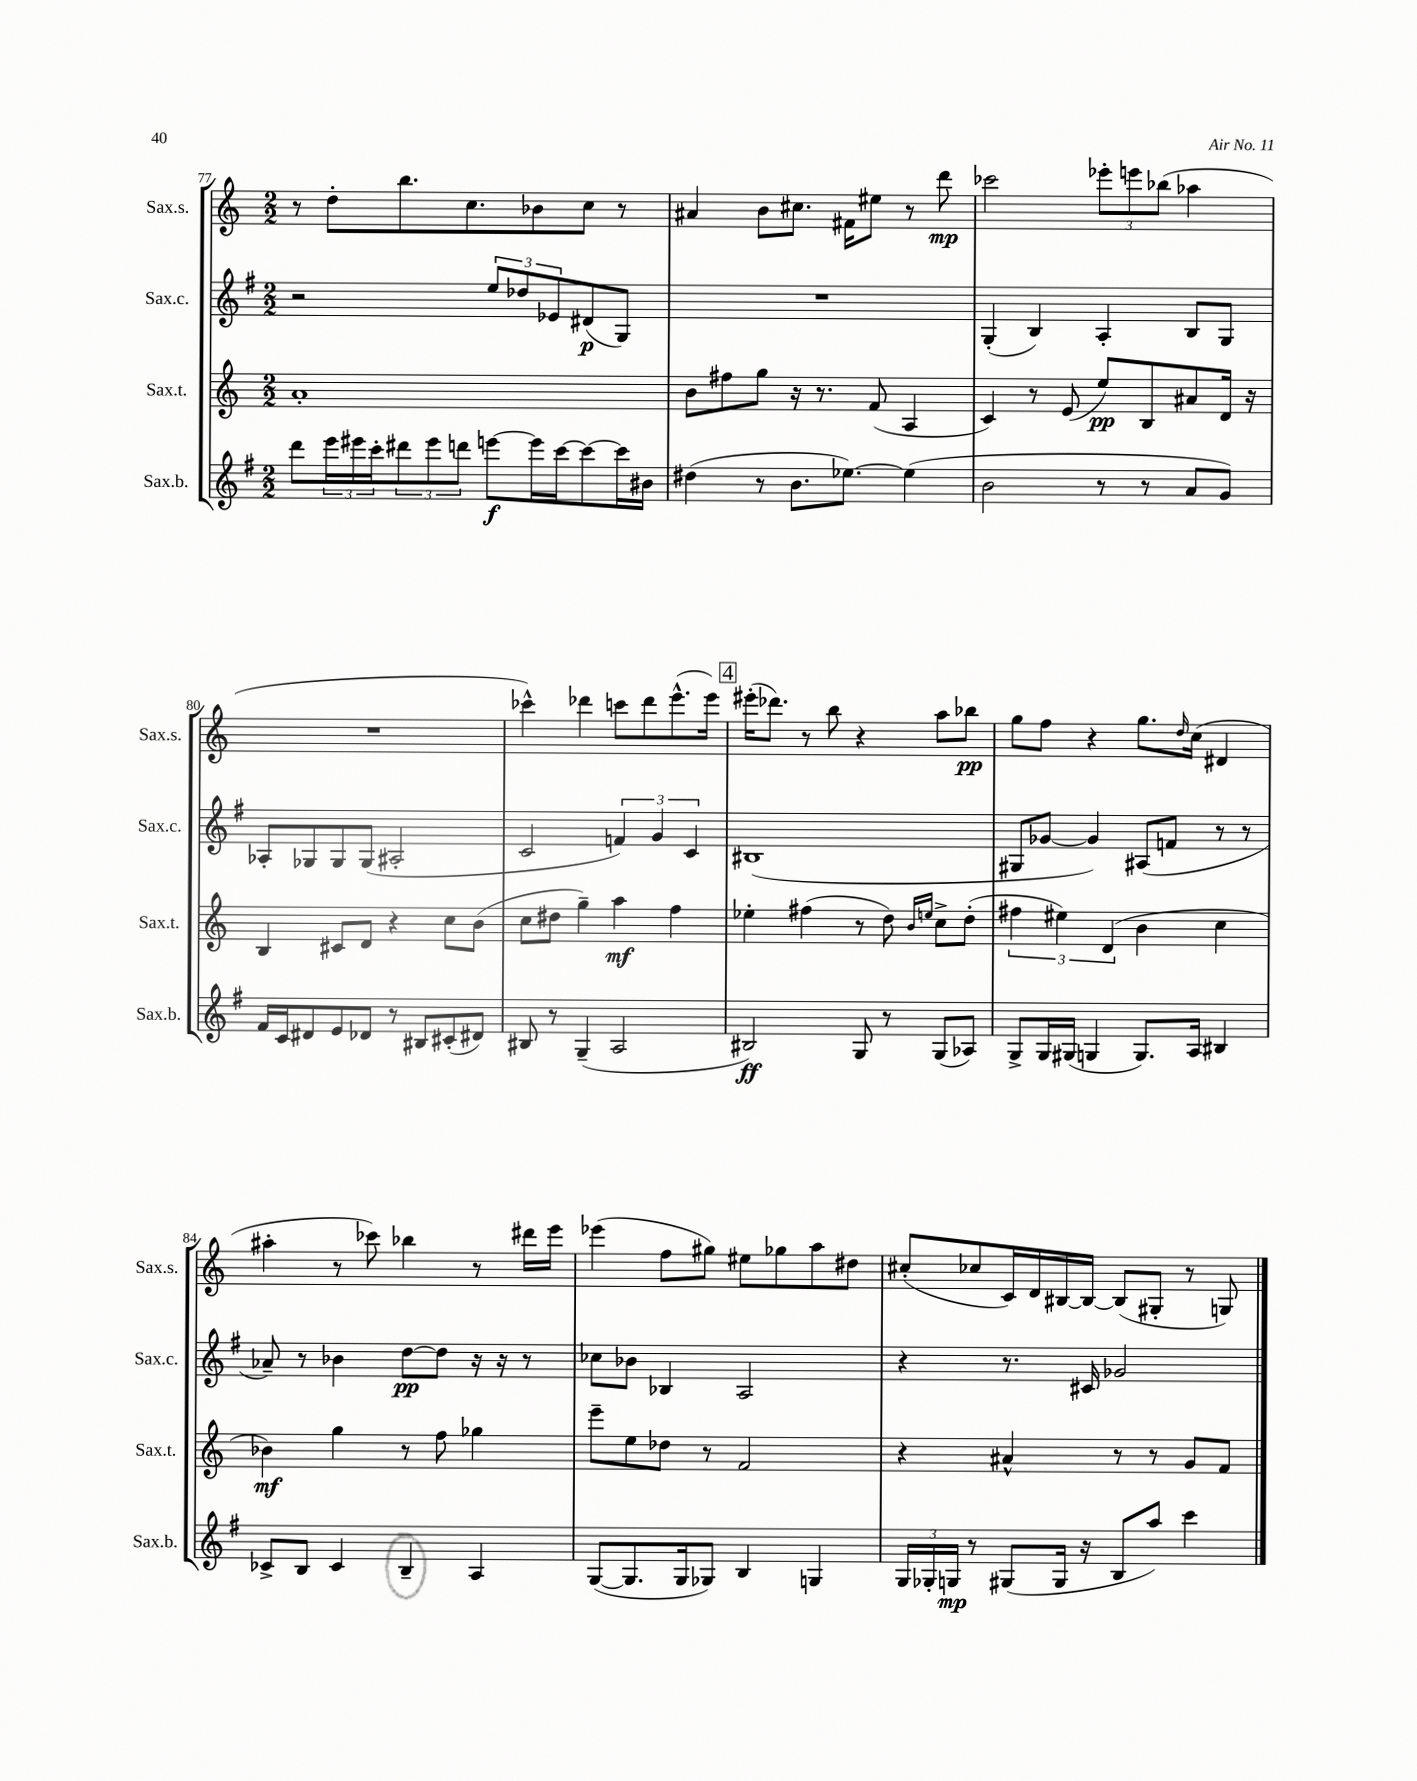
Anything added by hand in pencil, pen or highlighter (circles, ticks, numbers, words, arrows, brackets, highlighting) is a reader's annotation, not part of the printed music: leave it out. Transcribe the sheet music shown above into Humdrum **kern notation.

**kern	**dynam	**kern	**dynam	**kern	**dynam	**kern	**dynam
*part4	*part4	*part3	*part3	*part2	*part2	*part1	*part1
*staff4	*staff4	*staff3	*staff3	*staff2	*staff2	*staff1	*staff1
*I"Sax.b.	*	*I"Sax.t.	*	*I"Sax.c.	*	*I"Sax.s.	*
*I'Sax.b.	*	*I'Sax.t.	*	*I'Sax.c.	*	*I'Sax.s.	*
*clefG2	*	*clefG2	*	*clefG2	*	*clefG2	*
*k[f#]	*	*k[]	*	*k[f#]	*	*k[]	*
*M2/2	*	*M2/2	*	*M2/2	*	*M2/2	*
=77	=77	=77	=77	=77	=77	=77	=77
8ddd\L	.	1a'	.	2r	.	8r	.
24eee\L	.	.	.	.	.	8dd'\L	.
24eee#X\	.	.	.	.	.	.	.
24ccc'\J	.	.	.	.	.	.	.
12ddd#X\	.	.	.	.	.	8.bb\	.
12eee#\	.	.	.	.	.	.	.
12dddn\J	.	.	.	.	.	.	.
.	.	.	.	.	.	8.cc\	.
[8eeen\L	f	.	.	12ee/L	.	.	.
.	.	.	.	12dd-X/	.	.	.
16eee\L]	.	.	.	.	.	8b-X\	.
.	.	.	.	12e-X/	.	.	.
[16ccc\J	.	.	.	.	.	.	.
8ccc\_	.	.	.	(8d#X/	p	8cc\J	.
16ccc\L]	.	.	.	8G/J)	.	8r	.
16b#X\JJ	.	.	.	.	.	.	.
=78	=78	=78	=78	=78	=78	=78	=78
(4dd#X\	.	8b\L	.	1r	.	4a#X/	.
.	.	8ff#X\	.	.	.	.	.
8r	.	8gg\J	.	.	.	8b\L	.
8.b\L	.	16r	.	.	.	8.cc#X\J	.
.	.	8.r	.	.	.	.	.
[8.ee-X\J)	.	.	.	.	.	16f#X\KL	.
.	.	(8f/	.	.	.	8ee#X\J	.
(4ee-\]	.	4A/	.	.	.	8r	.
.	.	.	.	.	.	8ddd\	mp
=79	=79	=79	=79	=79	=79	=79	=79
2b\	.	4c/)	.	(4G'/	.	2ccc-X\	.
.	.	8r	.	4B/)	.	.	.
.	.	(8e/	.	.	.	.	.
8r	.	8ee/L)	pp	4A'/	.	12eee-X'\L	.
.	.	.	.	.	.	12eeen\	.
8r	.	8B/	.	.	.	.	.
.	.	.	.	.	.	(12bb-X\J	.
8a/L	.	8a#X/	.	8B/L	.	4aa-X\	.
8g/J)	.	16d/Jk	.	8G/J	.	.	.
.	.	16r	.	.	.	.	.
!!LO:LB:g=z
=80	=80	=80	=80	=80	=80	=80	=80
16f#/LL	.	4B/	.	8A-X'/L	.	1r	.
16c/J	.	.	.	.	.	.	.
8d#X/	.	.	.	8G-X/	.	.	.
8e/	.	8c#X/L	.	8G-/	.	.	.
8d-X/J	.	8d/J	.	(8G-/J	.	.	.
8r	.	4r	.	2A#X'/	.	.	.
8B#X/L	.	.	.	.	.	.	.
(8c#X'/	.	8cc\L	.	.	.	.	.
8d#X/J)	.	(8b\J	.	.	.	.	.
=81	=81	=81	=81	=81	=81	=81	=81
8B#X/	.	8cc\L	.	2c/	.	4ccc-X^^\)	.
8r	.	8dd#X\J	.	.	.	.	.
(4G~/	.	4gg~\)	.	.	.	4ddd-X\	.
2A/	.	4aa\	mf	6fn/)	.	8cccn\L	.
.	.	.	.	.	.	8ddd-\	.
.	.	.	.	6g/	.	.	.
.	.	4ff\	.	.	.	(8.eee^^\	.
.	.	.	.	6c/	.	.	.
.	.	.	.	.	.	16eee\Jk)	.
!!LO:REH:place=s1:t=4
=82	=82	=82	=82	=82	=82	=82	=82
2B#X/)	ff	4ee-X'\	.	(1B#X	.	(16eee#X'\KL	.
.	.	.	.	.	.	8.ddd-X\J)	.
.	.	(4ff#X\	.	.	.	8r	.
.	.	.	.	.	.	8bb\	.
8G/	.	8r	.	.	.	4r	.
8r	.	8dd\)	.	.	.	.	.
.	.	16qqb/LL	.	.	.	.	.
.	.	16qqeen/JJ	.	.	.	.	.
(8G/L	.	8cc^\L	.	.	.	8aa\L	.
8A-X/J)	.	(8dd'\J	.	.	.	8bb-X\J	pp
=83	=83	=83	=83	=83	=83	=83	=83
8G^/L	.	6ff#X\	.	8G#X/L	.	8gg\L	.
16G/L	.	.	.	[8g-X/J	.	8ff\J	.
.	.	6ee#X\)	.	.	.	.	.
(16G#X/JJ	.	.	.	.	.	.	.
4Gn/	.	.	.	4g-/])	.	4r	.
.	.	(6d/	.	.	.	.	.
8.G/L)	.	4b\	.	(8A#X/L	.	8.gg\L	.
.	.	.	.	8fn/J	.	.	.
.	.	.	.	.	.	16qqdd/	.
16A/Jk	.	.	.	.	.	(16cc\Jk	.
4B#X/	.	4cc\	.	8r	.	4d#X/	.
.	.	.	.	8r	.	.	.
!!LO:LB:g=z
=84	=84	=84	=84	=84	=84	=84	=84
8c-X^/L	.	4b-X\)	mf	8a-X~/)	.	4aa#X'\	.
8B/J	.	.	.	8r	.	.	.
4c-/	.	4gg\	.	4b-X\	.	8r	.
.	.	.	.	.	.	8ccc-X\)	.
4B~/	.	8r	.	[8dd\L	pp	4bb-X\	.
.	.	8ff\	.	8dd\J]	.	.	.
4A/	.	4gg-X\	.	16r	.	8r	.
.	.	.	.	16r	.	.	.
.	.	.	.	8r	.	16ddd#X\LL	.
.	.	.	.	.	.	16eee\JJ	.
=85	=85	=85	=85	=85	=85	=85	=85
([8G/L	.	8eee~\L	.	8cc-X\L	.	(4eee-X\	.
8.G/]	.	8ee\	.	8b-X\J	.	.	.
.	.	8dd-X\J	.	4B-X/	.	8ff\L	.
16G/k	.	.	.	.	.	.	.
8G-X/J)	.	8r	.	.	.	8gg#X\J)	.
4B/	.	2f/	.	2A/	.	8ee#X\L	.
.	.	.	.	.	.	8gg-X\	.
4Gn/	.	.	.	.	.	8aa\	.
.	.	.	.	.	.	8dd#X\J	.
=86	=86	=86	=86	=86	=86	=86	=86
24G/LL	.	4r	.	4r	.	(8cc#X'/L	.
24G-X'/	.	.	.	.	.	.	.
24Gn/JJ	mp	.	.	.	.	.	.
8r	.	.	.	.	.	8cc-X/	.
(8G#X/L	.	4a#X^^/	.	8.r	.	16c/L)	.
.	.	.	.	.	.	16d/	.
16G#/Jk	.	.	.	.	.	[16B#X/	.
16r	.	.	.	16c#X/	.	16B#/JJ_	.
8B/L	.	8r	.	2g-X/	.	(8B#/L]	.
8aa/J)	.	8r	.	.	.	8G#X'/J	.
4ccc\	.	8g/L	.	.	.	8r	.
.	.	8f/J	.	.	.	8Gn/)	.
==	==	==	==	==	==	==	==
*-	*-	*-	*-	*-	*-	*-	*-
